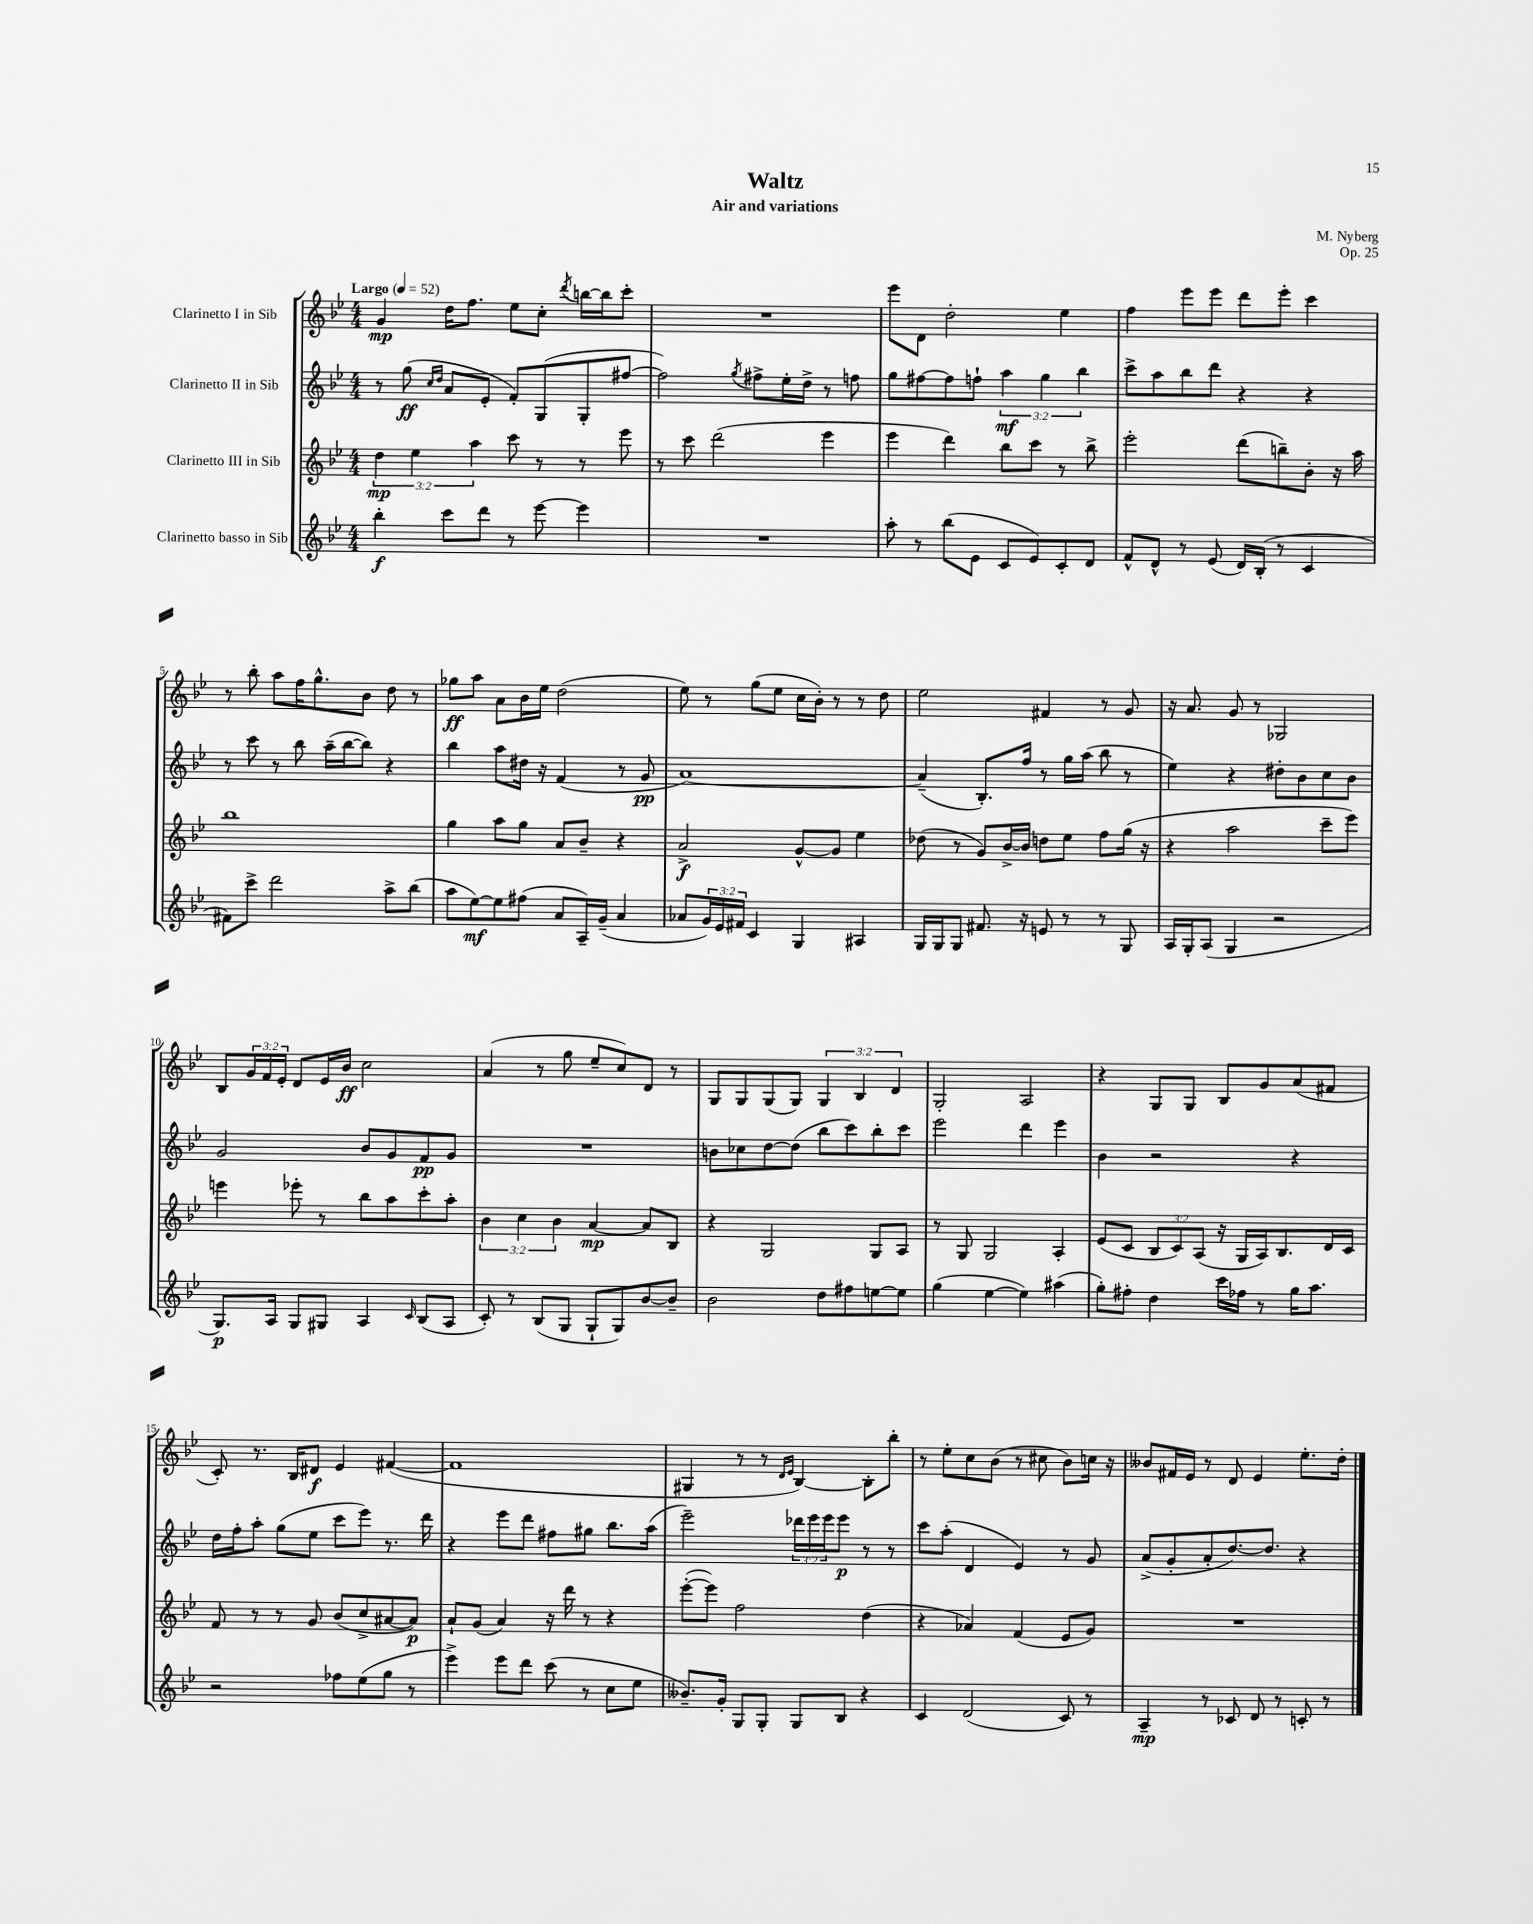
\header { title = "Waltz" composer = "M. Nyberg" subtitle = "Air and variations" opus = "Op. 25" }
<<
\new StaffGroup <<
\new Staff = "s0" \with { instrumentName = "Clarinetto I in Sib" } {
    \clef treble \key bes \major \numericTimeSignature \time 4/4 \override Staff.TupletNumber.text = #tuplet-number::calc-fraction-text \tempo "Largo" 4 = 52
    g'4\mp d''16 f''8. ees''8 c''8-. \acciaccatura { d'''8 } b''16~ b''16 c'''8-. |
    R1 |
    ees'''8 d'8 d''2-. ees''4 |
    f''4 ees'''8 ees'''8 d'''8 ees'''8-. c'''4 |
    r8 bes''8-. a''8 f''16 g''8.-^ bes'8 d''8 r8 |
    ges''8\ff a''8 a'8 bes'16 ees''16 d''2( |
    ees''8) r8 g''8( ees''8 c''16 bes'16-.) r8 r8 d''8 |
    ees''2 fis'4 r8 g'8 |
    r16 a'8. g'8 r8 ges2 |
    bes8 \tuplet 3/2 { g'16 f'16 ees'16-. } d'8 ees'16 bes'16\ff c''2 |
    a'4( r8 g''8 ees''8-- c''8) d'8 r8 |
    g8 g8 g8( g8) \tuplet 3/2 { g4 bes4 d'4 } |
    g2-. a2 |
    r4 g8 g8 bes8 g'8 a'8( fis'8 |
    c'8-.) r8. bes16 dis'8\f ees'4 fis'4~( |
    fis'1 |
    gis4 r8 r8 \grace { d'16 ees'16 } bes4~) bes8-. bes''8-. |
    r8 ees''8-. c''8 bes'8( r8 cis''8 bes'8) c''16 r16 |
    beses'8 fis'16 ees'16 r8 d'8 ees'4 ees''8.-. d''16-. \bar "|." |
}
\new Staff = "s1" \with { instrumentName = "Clarinetto II in Sib" } {
    \clef treble \key bes \major \numericTimeSignature \time 4/4 \override Staff.TupletNumber.text = #tuplet-number::calc-fraction-text
    r8 g''8\ff( \grace { c''16 d''16 } a'8 ees'8-. f'8-.) g8( g8-. fis''8~ |
    fis''2) \acciaccatura { g''8 } fis''8-> ees''16-. d''16-> r8 f''8 |
    g''8 fis''8~ fis''8 f''8-! \tuplet 3/2 { a''4\mf g''4 bes''4 } |
    c'''8-> a''8 bes''8 d'''8 r4 r4 |
    r8 c'''8 r8 bes''8 a''16--( bes''16~ bes''8) r4 |
    bes''4 a''8 dis''16 r16 f'4( r8 g'8\pp |
    a'1~) |
    a'4--( bes8.-.) f''16 r8 g''16 a''16( bes''8 r8 |
    ees''4) r4 dis''8-. bes'8 c''8 bes'8 |
    g'2 bes'8 g'8 f'8\pp g'8 |
    R1 |
    b'8 ces''8 d''8~ d''8( bes''8 c'''8) bes''8-. c'''8 |
    ees'''2 d'''4 ees'''4 |
    bes'4 r2 r4 |
    d''16 f''16-. a''8-. g''8( ees''8 c'''8 ees'''8) r8. d'''16 |
    r4 ees'''8 d'''8 fis''8 gis''8 bes''8. a''16( |
    ees'''2--) \tuplet 3/2 { des'''16 ees'''16 ees'''16 } ees'''8\p r8 r8 |
    c'''8 a''8-.( d'4 ees'4) r8 g'8 |
    a'8->( g'8-. a'8-. d''8.~) d''8. r4 \bar "|." |
}
\new Staff = "s2" \with { instrumentName = "Clarinetto III in Sib" } {
    \clef treble \key bes \major \numericTimeSignature \time 4/4 \override Staff.TupletNumber.text = #tuplet-number::calc-fraction-text
    \tuplet 3/2 { d''4\mp ees''4 a''4 } c'''8 r8 r8 ees'''8 |
    r8 c'''8 d'''2( ees'''4 |
    ees'''4 d'''4) bes''8 c'''8 r8 bes''8-> |
    ees'''2-. d'''8( b''8--) bes'8-. r16 a''16 |
    bes''1 |
    g''4 a''8 g''8 a'8 bes'8-- r4 |
    a'2->\f g'8~-^ g'8 ees''4 |
    des''8( r8 g'8) bes'16~-> bes'16 d''8 ees''8 f''8 g''16( r16 |
    r4 a''2 c'''8-- ees'''8) |
    e'''4 ees'''8-. r8 bes''8 a''8 c'''8-. a''8-. |
    \tuplet 3/2 { bes'4 c''4 bes'4 } a'4~\mp a'8 bes8 |
    r4 g2 g8 a8 |
    r8 g8 g2 a4-. |
    ees'8( c'8 \tuplet 3/2 { bes8 c'8) a8( } r16 g16 a16) bes8. d'16 c'16 |
    f'8 r8 r8 g'8 bes'8( c''8-> ais'8~ ais'8\p) |
    a'8-! g'8( a'4) r16 d'''16 r8 r4 |
    ees'''8~-.( ees'''8) f''2 d''4( |
    r4 aes'4) f'4( ees'8 g'8) |
    R1 \bar "|." |
}
\new Staff = "s3" \with { instrumentName = "Clarinetto basso in Sib" } {
    \clef treble \key bes \major \numericTimeSignature \time 4/4 \override Staff.TupletNumber.text = #tuplet-number::calc-fraction-text
    bes''4-.\f c'''8 d'''8 r8 ees'''8~ ees'''4 |
    R1 |
    a''8-. r8 bes''8( ees'8 c'8 ees'8) c'8-. d'8 |
    f'8-^ d'8-^ r8 ees'8( d'16) bes16-.( r8 c'4 |
    fis'8) c'''8-> d'''2 a''8-> bes''8( |
    a''8 ees''8~\mf) ees''8 fis''8( a'8 a16--) g'16--( a'4 |
    aes'8 \tuplet 3/2 { g'16) ees'16 fis'16 } c'4 g4 ais4 |
    g16 g16 g8 fis'8. r16 e'8 r8 r8 g8 |
    a16 g16-. a8( g4 r2 |
    g8.\p) a16 g8 gis8 a4 \grace { c'16 } bes8( a8 |
    c'8-.) r8 bes8( g8 g8-! g8) bes'8~ bes'8-- |
    bes'2 d''8 fis''8 e''8~ e''8 |
    g''4( ees''4~ ees''4) ais''4( |
    g''8-.) fis''8-. d''4 c'''16 fes''16 r8 g''16 a''8. |
    r2 fes''8 ees''8( g''8 r8 |
    ees'''4->) ees'''8 d'''8 c'''8( r8 c''8 ees''8 |
    beses'8.--) g'16-. g8 g8-. g8 bes8 r4 |
    c'4 d'2( c'8) r8 |
    a4--\mp r8 ces'8 d'8 r8 c'8-. r8 \bar "|." |
}
>>
>>
